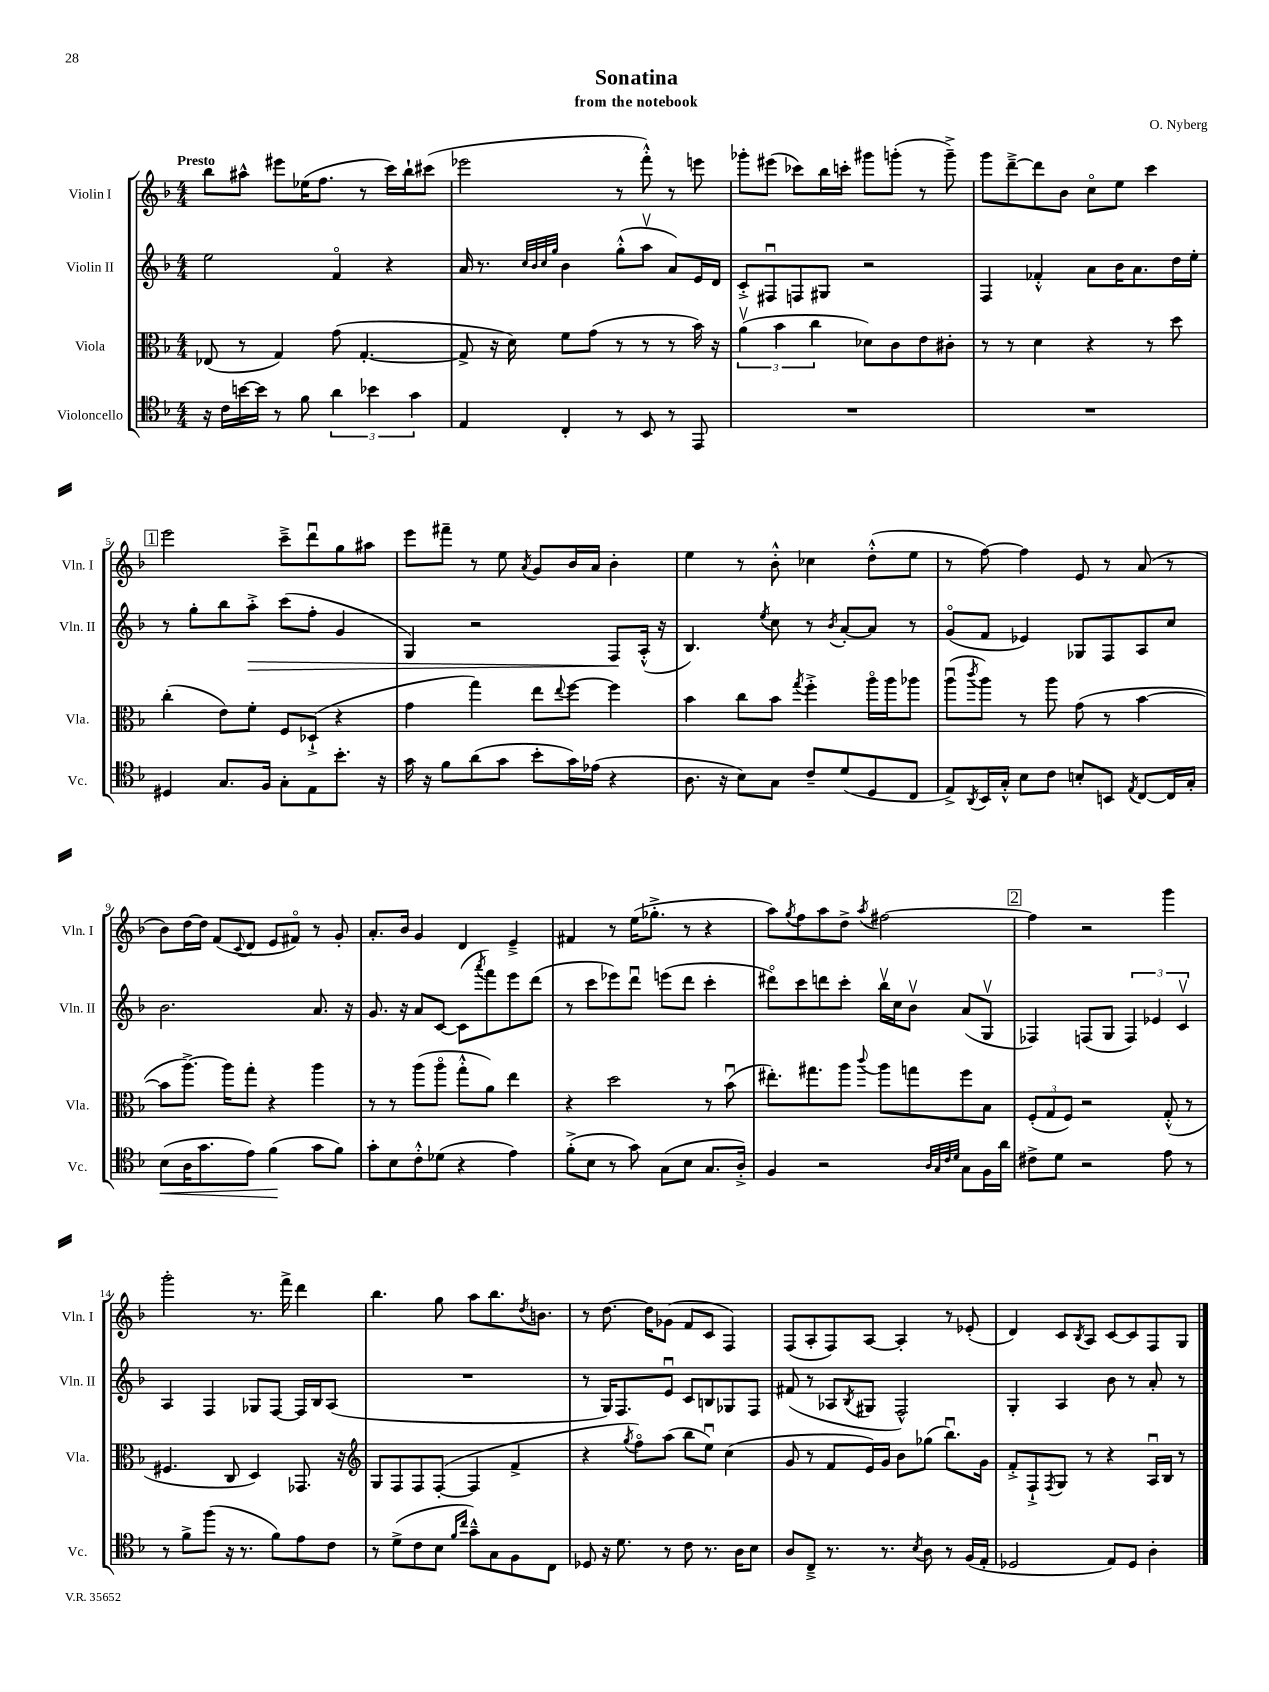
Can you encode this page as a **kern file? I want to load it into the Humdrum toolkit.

**kern	**dynam	**kern	**kern	**dynam	**kern
*part4	*part4	*part3	*part2	*part2	*part1
*staff4	*staff4	*staff3	*staff2	*staff2	*staff1
*I"Violoncello	*	*I"Viola	*I"Violin II	*	*I"Violin I
*I'Vc.	*	*I'Vla.	*I'Vln. II	*	*I'Vln. I
*clefC4	*	*clefC3	*clefG2	*	*clefG2
*k[b-]	*	*k[b-]	*k[b-]	*	*k[b-]
*M4/4	*	*M4/4	*M4/4	*	*M4/4
=1	=1	=1	=1	=1	=1
!	!	!	!	!	!LO:TX:a:B:t=Presto
16r	.	(8E-X/	2ee\	.	8bb-\L
16c\LL	.	.	.	.	.
[16bn\	.	8r	.	.	8aa#X^^\J
16b\JJ]	.	.	.	.	.
8r	.	4G/)	.	.	8eee#X\L
8f\	.	.	.	.	(16ee-X\K
.	.	.	.	.	8.ff\J
6a\	.	(8g\	4f/	.	.
.	.	[4.G'/	.	.	8r
6b-X\	.	.	.	.	.
.	.	.	4r	.	16ccc\LL)
.	.	.	.	.	16bb-`\J
6g\	.	.	.	.	.
.	.	.	.	.	(8ccc#X\J
=2	=2	=2	=2	=2	=2
4E/	.	8G^/]	16a/	.	2eee-X\
.	.	.	8.r	.	.
.	.	16r	.	.	.
.	.	16d\)	.	.	.
.	.	.	32qqcc/LLL	.	.
.	.	.	32qqb-/	.	.
.	.	.	32qqcc/	.	.
.	.	.	32qqgg/JJJ	.	.
4C'/	.	8f\L	4b-\	.	.
.	.	(8g\J	.	.	.
8r	.	8r	(8gg'^^\L	.	8r
8BB-/	.	8r	8aav\J	.	8fff'^^\)
8r	.	8r	8a/L)	.	8r
8EE/	.	16b-\)	16e/L	.	8eeen\
.	.	16r	16d/JJ	.	.
=3	=3	=3	=3	=3	=3
1r	.	(6av\	8c'^/L	.	8ggg-X'\L
.	.	.	8F#Xu/	.	(8eee#X\J
.	.	6b-\	.	.	.
.	.	.	8Fn/	.	8ccc-X\L)
.	.	6cc\	.	.	.
.	.	.	8G#X/J	.	16bb-\L
.	.	.	.	.	16cccn'\JJ
.	.	8d-X\L)	2r	.	8ggg#X\L
.	.	8c\	.	.	(8gggn'\J
.	.	8e\	.	.	8r
.	.	8c#X'\J	.	.	8ggg~^\)
=4	=4	=4	=4	=4	=4
1r	.	8r	4F/	.	8ggg\L
.	.	8r	.	.	[8ddd~^\
.	.	4d\	4f-X'^^/	.	8ddd\]
.	.	.	.	.	8b-\J
.	.	4r	8a\L	.	8cc\L
.	.	.	16b-\K	.	8ee\J
.	.	.	8.a\	.	.
.	.	8r	.	.	4ccc\
.	.	8dd\	16dd\L	.	.
.	.	.	16ee'\JJ	.	.
!!LO:LB:g=z
!!LO:REH:place=s1:t=1
=5	=5	=5	=5	=5	=5
4D#X/	.	(4cc'\	8r	.	2eee\
.	.	.	8gg'\L	.	.
8.G/L	.	8e\L)	8bb-\	.	.
!	!	!	!	!LO:HP:b	!
.	.	8f'\J	8aa'^\J	>	.
16F/Jk	.	.	.	.	.
8G'\L	.	8F/L	(8ccc\L	.	8ccc~^\L
8E\	.	(8D-X`^/J	8ff'\J	.	8dddu\
8.b-'\J	.	4r	4g/	.	8gg\
.	.	.	.	.	8aa#X\J
16r	.	.	.	.	.
=6	=6	=6	=6	=6	=6
16g\	.	4g\	4G/)	.	8eee\L
16r	.	.	.	.	.
8f\L	.	.	.	.	8fff#X~\J
(8a\	.	4gg\)	2r	.	8r
8g\J	.	.	.	.	8ee\
.	.	.	.	.	8qa/
8b-'\L	.	8ee\L	.	.	8g/L
.	.	8qqee/	.	.	.
16g\L)	.	[8ff\J	.	.	16b-/L
(16e-X\JJ	.	.	.	.	16a/JJ
4r	.	4ff\]	8F/L	.	4b-'\
.	.	.	(16A'^^/Jk	]	.
.	.	.	16r	.	.
=7	=7	=7	=7	=7	=7
8.A\	.	4b-\	4.B-/)	.	4ee\
16r	.	.	.	.	.
8B-\L)	.	8cc\L	.	.	8r
.	.	.	8qee/	.	.
8G\J	.	8b-\J	8cc\	.	8b-'^^\
.	.	8qgg/	.	.	.
8c~/L	.	4ff'^\	8r	.	4cc-X\
.	.	.	8qb-/	.	.
(8d/	.	.	[8a'/L	.	.
8D/	.	16aa\LL	8a/J]	.	(8dd'^^\L
.	.	16aa\J	.	.	.
8C/J	.	8aa-X\J	8r	.	8ee\J
=8	=8	=8	=8	=8	=8
8E^/L)	.	(8aau\L	(8g/L	.	8r
8qAA/	.	8qccc/	.	.	.
16BB-/L	.	8aa\J)	8f/J	.	[8ff\)
16G'^^/JJ	.	.	.	.	.
8B-\L	.	8r	4e-X/)	.	4ff\]
8c\J	.	8aa\	.	.	.
8Bn'/L	.	(8g\	8G-X/L	.	8e/
8BBn/J	.	8r	8F/	.	8r
8qE/	.	.	.	.	.
[8C/L	.	[4b-\	8A/	.	(8a/
16C/L]	.	.	8cc/J	.	8r
16G'/JJ	.	.	.	.	.
!!LO:LB:g=z
=9	=9	=9	=9	=9	=9
!	!LO:HP:b	!	!	!	!
(8B-\L	<	8b-\L]	2.b-\	.	8b-\L)
16A\K	.	[8.aa^\J)	.	.	[16dd\L
8.g\	.	.	.	.	16dd\JJ]
.	.	.	.	.	(8f/L
.	.	16aa\KL]	.	.	.
.	.	.	.	.	8qqc/
8e\J)	.	8gg'\J	.	.	8d/J
(4f\	.	4r	.	.	8e/L
.	.	.	.	.	8f#X/J)
8g\L	[	4aa\	8.a/	.	8r
8f\J)	.	.	.	.	8g'/
.	.	.	16r	.	.
=10	=10	=10	=10	=10	=10
8g'\L	.	8r	8.g/	.	8.a'/L
8B-\	.	8r	.	.	.
.	.	.	16r	.	16b-/Jk
8c'^^\	.	(8aa\L	8a/L	.	4g/
(8d-X\J	.	8aa\J	[8c/J	.	.
4r	.	8gg'^^\L	(8c\L]	.	4d/
.	.	.	8qaaa/	.	.
.	.	8a\J)	8fff\)	.	.
4e\)	.	4ee\	8eee\	.	4e~^/
.	.	.	(8ddd\J	.	.
=11	=11	=11	=11	=11	=11
(8f'^\L	.	4r	8r	.	4f#X/
8B-\J	.	.	8ccc\L	.	.
8r	.	2dd\	8eee-X\)	.	8r
8g\)	.	.	8dddu\J	.	(16ee\KL
.	.	.	.	.	8.gg-X'^\J
(8G\L	.	.	(8eeen\L	.	.
8B-\J	.	.	8ddd\J	.	8r
8.G/L	.	8r	4ccc'\	.	4r
.	.	(8b-u\	.	.	.
16A'^/Jk)	.	.	.	.	.
=12	=12	=12	=12	=12	=12
4F/	.	8.ee#X'\L)	8ddd#X\L)	.	8aa\L)
.	.	.	.	.	8qgg/
.	.	.	8ccc\	.	8ff\
.	.	8.gg#X\	.	.	.
2r	.	.	8dddn\	.	8aa\
.	.	8aa\J	8ccc'\J	.	8dd^\J
.	.	8qqccc/	.	.	8qaa/
.	.	8aa\L	16bb-v\LL	.	[2ff#X\
.	.	.	16cc\J	.	.
.	.	8ggn\	8b-v\J	.	.
32qqA/LLL	.	.	.	.	.
32qqG/	.	.	.	.	.
32qqc/	.	.	.	.	.
32qqd/JJJ	.	.	.	.	.
8G\L	.	8ff\	(8a/L	.	.
16F\L	.	8B-\J	8Gv/J	.	.
16a\JJ	.	.	.	.	.
!!LO:REH:place=s1:t=2
=13	=13	=13	=13	=13	=13
8c#X^\L	.	(12F'/L	4F-X/)	.	4ff#\]
.	.	12G/	.	.	.
8d\J	.	.	.	.	.
.	.	12F/J)	.	.	.
2r	.	2r	(8Fn/L	.	2r
.	.	.	8G/J	.	.
.	.	.	6F/)	.	.
.	.	.	6e-X/	.	.
8e\	.	(8G'^^/	.	.	4ggg\
.	.	.	6cv/	.	.
8r	.	8r	.	.	.
!!LO:LB:g=z
=14	=14	=14	=14	=14	=14
8r	.	4.F#X/	4A/	.	2ggg'\
8f^\L	.	.	.	.	.
(8ff\J	.	.	4F/	.	.
16r	.	8C/	.	.	.
8.r	.	.	.	.	.
.	.	4D/)	8G-X/L	.	8.r
8f\L)	.	.	[8F/J	.	.
.	.	.	.	.	16fff^\
8e\	.	8.GG-X/	16F/LL]	.	4ddd\
.	.	.	16B-/J	.	.
8c\J	.	.	(8A/J	.	.
.	.	16r	.	.	.
=15	=15	=15	=15	=15	=15
*	*	*clefG2	*	*	*
8r	.	8G/L	1r	.	4.bb-\
(8d^\L	.	8F/	.	.	.
8c\	.	8F/	.	.	.
8B-\J	.	([8F'/J	.	.	8gg\
16qqf/LL	.	.	.	.	.
16qqcc/JJ	.	.	.	.	.
8g~^^\L)	.	4F/]	.	.	8aa\L
8G\	.	.	.	.	8.bb-\
8F\	.	4f^/	.	.	.
.	.	.	.	.	8qdd/
.	.	.	.	.	8.bn\J
8C\J	.	.	.	.	.
=16	=16	=16	=16	=16	=16
8D-X/	.	4r	8r	.	8r
16r	.	.	16G/KL)	.	[8.dd\
8.d\	.	.	8.F/	.	.
.	.	8qgg/	.	.	.
.	.	8ff\L)	.	.	.
.	.	.	.	.	16dd\KL]
8r	.	(8aa\J	8eu/J	.	(8g-X\J
8c\	.	8bb-\L	8c/L	.	8f/L
8.r	.	8eeu\J)	8Bn/	.	8c/J
.	.	(4cc\	8G-X/	.	4F/)
16A\KL	.	.	.	.	.
8B-\J	.	.	8F/J	.	.
=17	=17	=17	=17	=17	=17
8A/L	.	8g/	(8f#X/	.	(8F/L
8C~^/J	.	8r	8r	.	8A'/
8.r	.	8f/L	8A-X/L	.	8F/)
.	.	.	8qB-/	.	.
.	.	16e/L)	8G#X/J	.	[8A/J
8.r	.	16g/JJ	.	.	.
.	.	8b-\L	2F^^/)	.	4A'/]
8qB-/	.	.	.	.	.
8A\	.	(8gg-X\J	.	.	.
8r	.	8.bb-u\L)	.	.	8r
(16F/LL	.	.	.	.	(8e-X'/
16E'/JJ	.	16g\Jk	.	.	.
=18	=18	=18	=18	=18	=18
2D-X/	.	8f'^/L	4G'/	.	4d/)
.	.	8F`^/	.	.	.
.	.	8qF/	.	.	.
.	.	8G/J	4A/	.	8c/L
.	.	.	.	.	8qB-/
.	.	8r	.	.	8A/J
8E/L)	.	4r	8b-\	.	[8c/L
8D-/J	.	.	8r	.	8c/]
4A'\	.	16Au/LL	8a'/	.	8F/
.	.	16B-/JJ	.	.	.
.	.	8r	8r	.	8G/J
==	==	==	==	==	==
*-	*-	*-	*-	*-	*-
